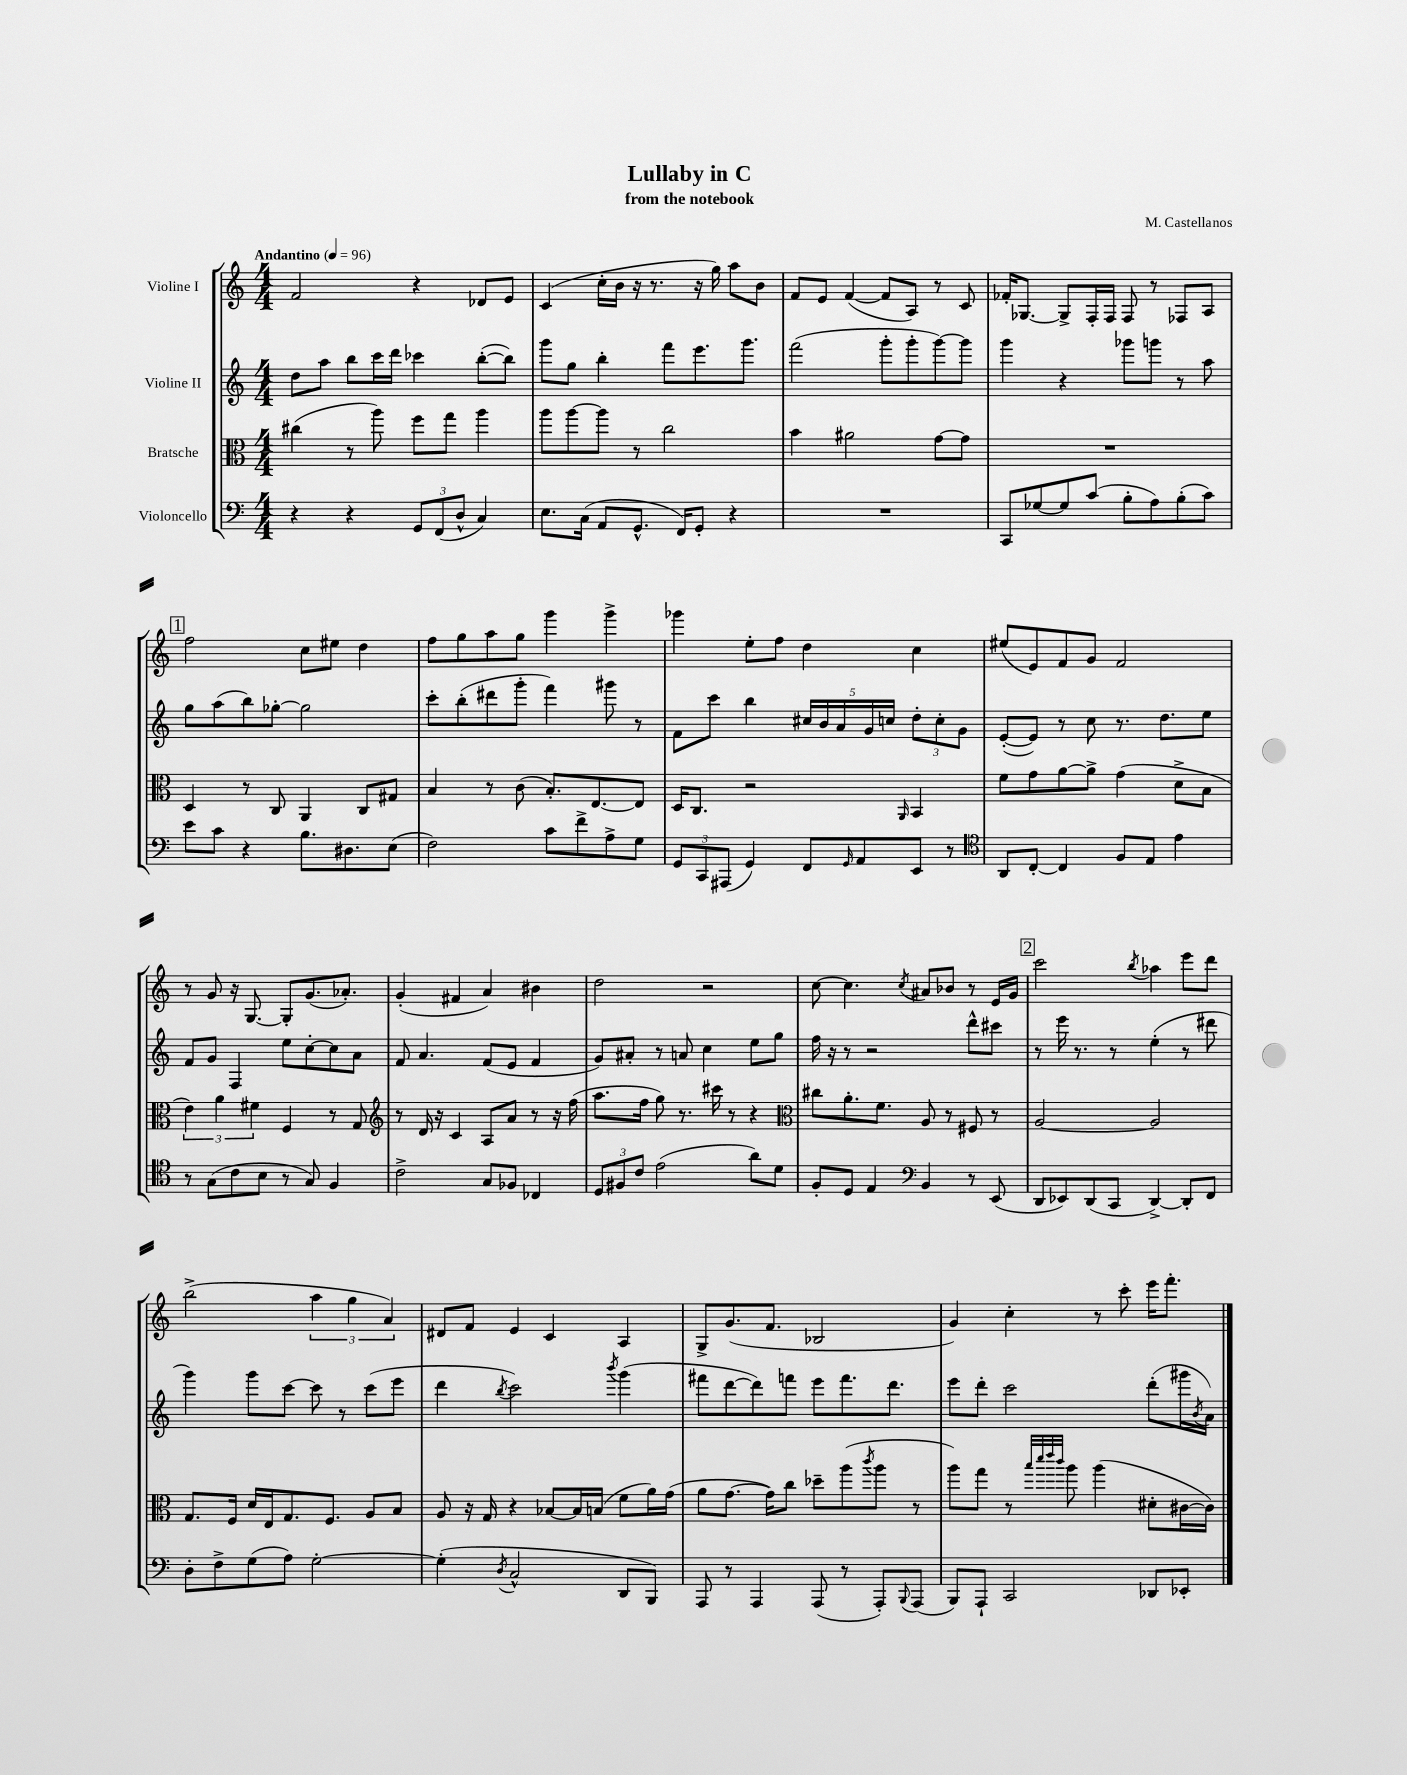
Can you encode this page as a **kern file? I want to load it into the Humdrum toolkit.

**kern	**kern	**kern	**kern
*part4	*part3	*part2	*part1
*staff4	*staff3	*staff2	*staff1
*I"Violoncello	*I"Bratsche	*I"Violine II	*I"Violine I
*clefF4	*clefC3	*clefG2	*clefG2
*k[]	*k[]	*k[]	*k[]
*M4/4	*M4/4	*M4/4	*M4/4
*MM96	*MM96	*MM96	*MM96
=1	=1	=1	=1
!	!	!	!LO:TX:a:B:t=Andantino
4r	(4cc#X\	8dd\L	2f/
.	.	8aa\J	.
4r	8r	8bb\L	.
.	8aa\)	16ccc\L	.
.	.	16ddd\JJ	.
12GG/L	8ff\L	4ccc-X\	4r
(12FF/	.	.	.
.	8gg\J	.	.
12D^^/J	.	.	.
4C/)	4aa\	([8bb'\L	8d-X/L
.	.	8bb\J])	8e/J
=2	=2	=2	=2
8.E\L	8aa\L	8ggg\L	(4c/
.	[8aa\	8gg\J	.
(16C\Jk	.	.	.
8AA/L	8aa\J]	4bb'\	16cc'\LL
.	.	.	16b\JJ
8.GG^^/J	8r	.	16r
.	.	.	8.r
.	2cc\	8fff\L	.
16FF/KL)	.	.	.
8GG'/J	.	8.eee\	16r
.	.	.	16gg\)
4r	.	.	8aa\L
.	.	8.ggg\J	.
.	.	.	8b\J
=3	=3	=3	=3
1r	4b\	(2fff\	8f/L
.	.	.	8e/J
.	2a#X\	.	([4f/
.	.	8ggg'\L	8f/L]
.	.	8ggg'\	8A/J)
.	[8g\L	[8ggg\)	8r
.	8g\J]	8ggg\J]	8c/
=4	=4	=4	=4
8CC/L	1r	4ggg\	16f-X'/KL
.	.	.	[8.G-X/J
[8G-X/	.	.	.
8G-/]	.	4r	8G-^/L]
(8c/J	.	.	16F'/L
.	.	.	16F/JJ
8B'\L	.	8ggg-X\L	8F/
8A\)	.	8gggn\J	8r
(8B'\	.	8r	8F-X/L
8c\J)	.	8aa\	8A/J
!!LO:LB:g=z
!!LO:REH:place=s1:t=1
=5	=5	=5	=5
8e\L	4D/	8gg\L	2ff\
8c\J	.	(8aa\	.
4r	8r	8bb\)	.
.	8C/	[8gg-X'\J	.
8.B\L	4AA/	2gg-\]	8cc\L
.	.	.	8ee#X\J
8.D#X\	.	.	.
.	8C/L	.	4dd\
(8E\J	8G#X/J	.	.
=6	=6	=6	=6
2F\)	4B/	8ccc'\L	8ff\L
.	.	(8bb'\	8gg\
.	8r	8ddd#X\	8aa\
.	(8c\	8ggg'\J	8gg\J
8c\L	8.B'/L)	4fff\)	4ggg\
8f^\	.	.	.
.	[8.E/	.	.
8A^\	.	8ggg#X\	4ggg^\
8G\J	8E/J]	8r	.
=7	=7	=7	=7
12GG/L	16D/KL	8f\L	4ggg-X\
.	8.C/J	.	.
12CC/	.	.	.
.	.	8ccc\J	.
(12AAA#X/J	.	.	.
4GG/)	2r	4bb\	8ee'\L
.	.	.	8ff\J
8FF/L	.	20cc#X/LL	4dd\
.	.	20b/	.
.	.	20a/	.
16qqGG/	.	.	.
8AA/	.	.	.
.	.	20g/	.
.	.	20ccn/JJ	.
.	16qqAA/	.	.
8EE/J	4BB/	12dd'\L	4cc\
.	.	12cc'\	.
8r	.	.	.
.	.	12g\J	.
=8	=8	=8	=8
*clefC4	*	*	*
8AA/L	8f\L	([8e'/L	(8ee#X/L
[8C'/J	8g\	8e/J])	8e/)
4C/]	[8a\	8r	8f/
.	8a^\J]	8cc\	8g/J
8F/L	(4g\	8.r	2f/
8E/J	.	.	.
.	.	8.dd\L	.
4e\	8d^\L	.	.
.	8B\J	8ee\J	.
!!LO:LB:g=z
=9	=9	=9	=9
8r	6e\)	8f/L	8r
(8G\L	.	8g/J	8g/
.	6a\	.	.
8c\	.	4F/	16r
.	.	.	[8.G/
.	6f#X\	.	.
8B\J	.	.	.
8r	4F/	8ee\L	8G'/L]
8G/)	.	[8cc'\	(8.g/
4F/	8r	8cc\]	.
.	.	.	8.a-X'/J)
.	8G/	8a\J	.
=10	=10	=10	=10
*	*clefG2	*	*
2c^\	8r	8f/	(4g'/
.	16d/	4.a/	.
.	16r	.	.
.	4c/	.	4f#X/
8G/L	8A/L	(8f/L	4a/)
8F-X/J	8a/J	8e/J	.
4C-X/	8r	4f/	4b#X\
.	16r	.	.
.	(16ff\	.	.
=11	=11	=11	=11
12D/L	8.aa\L	8g/L)	2dd\
12F#X/	.	.	.
.	.	8a#X'/J	.
12c/J	.	.	.
.	16ff\Jk	.	.
(2e\	8gg\)	8r	.
.	8.r	8an/	.
.	.	4cc\	2r
.	16ccc#X\	.	.
.	8r	.	.
8a\L)	4r	8ee\L	.
8d\J	.	8gg\J	.
=12	=12	=12	=12
*	*clefC3	*	*
8F'/L	8cc#X\L	16ff\	[8cc\
.	.	16r	.
8D/J	8.a'\	8r	4.cc\]
4E/	.	2r	.
.	8.f\J	.	.
*clefF4	*	*	*
.	.	.	8qcc/
4BB/	8A/	.	8a#X/L
.	8r	.	8b-X/J
8r	8F#X/	8ddd^^\L	8r
(8EE/	8r	8ccc#X\J	16e/LL
.	.	.	16g/JJ
!!LO:REH:place=s1:t=2
=13	=13	=13	=13
8DD/L	[2A/	8r	2ccc\
8EE-X/)	.	16eee\	.
.	.	8.r	.
(8DD/	.	.	.
8CC/J	.	8r	.
.	.	.	8qbb/
[4DD^/)	2A/]	(4ee'\	4aa-X\
8DD'/L]	.	8r	8eee\L
8FF/J	.	8ddd#X\	8ddd\J
!!LO:LB:g=z
=14	=14	=14	=14
8D'\L	8.G/L	4ggg\)	(2bb^\
8F^\	.	.	.
.	16F/Jk	.	.
(8G\	16d/LL	8ggg\L	.
.	16E/J	.	.
8A\J)	8.G/	[8ccc\J	.
[2G'\	.	8ccc\]	6aa\
.	8.F/J	.	.
.	.	8r	.
.	.	.	6gg\
.	8A/L	(8ccc\L	.
.	.	.	6a/)
.	8B/J	8eee\J	.
=15	=15	=15	=15
(4G'\]	8A/	4ddd\	8d#X/L
.	16r	.	8f/J
.	16G/	.	.
8qD/	.	8qbb/	.
2C^^/	4r	2ccc\)	4e/
.	[8B-X/L	.	4c/
.	16B-/L]	.	.
.	(16Bn/JJ	.	.
.	.	8qbbb/	.
8DD/L	8f\L	(4ggg\	4A/
8BBB/J)	16a\L)	.	.
.	(16g\JJ	.	.
=16	=16	=16	=16
8AAA/	8a\L	8fff#X\L	8G^/L
8r	[8.g\J	[8ddd\	(8.g/
4AAA/	.	8ddd\])	.
.	16g\KL])	.	8.f/J
.	8cc\J	8fffn\J	.
(8AAA/	8dd-X~\L	8eee\L	2B-X/
8r	(8aa\	8.fff\	.
.	8qccc/	.	.
8AAA'/L)	8aa\J	.	.
.	.	8.ddd\J	.
8qqBBB/	.	.	.
(8AAA/J	8r	.	.
=17	=17	=17	=17
8BBB/L)	8aa\L)	8eee\L	4g/)
8AAA`/J	8gg\J	8ddd'\J	.
2CC/	8r	2ccc\	4cc'\
.	32qqbb/LLL	.	.
.	32qqddd/	.	.
.	32qqeee/	.	.
.	32qqccc/JJJ	.	.
.	8aa\	.	.
.	(4aa\	.	8r
.	.	.	8ccc'\
8DD-X/L	8d#X'\L	(8ddd'\L	16eee\KL
.	.	.	8.fff'\J
8EE-X'/J	[16c#X\L	16ggg#X\L	.
.	.	8qb/	.
.	16c#\JJ])	16a\JJ)	.
==	==	==	==
*-	*-	*-	*-
